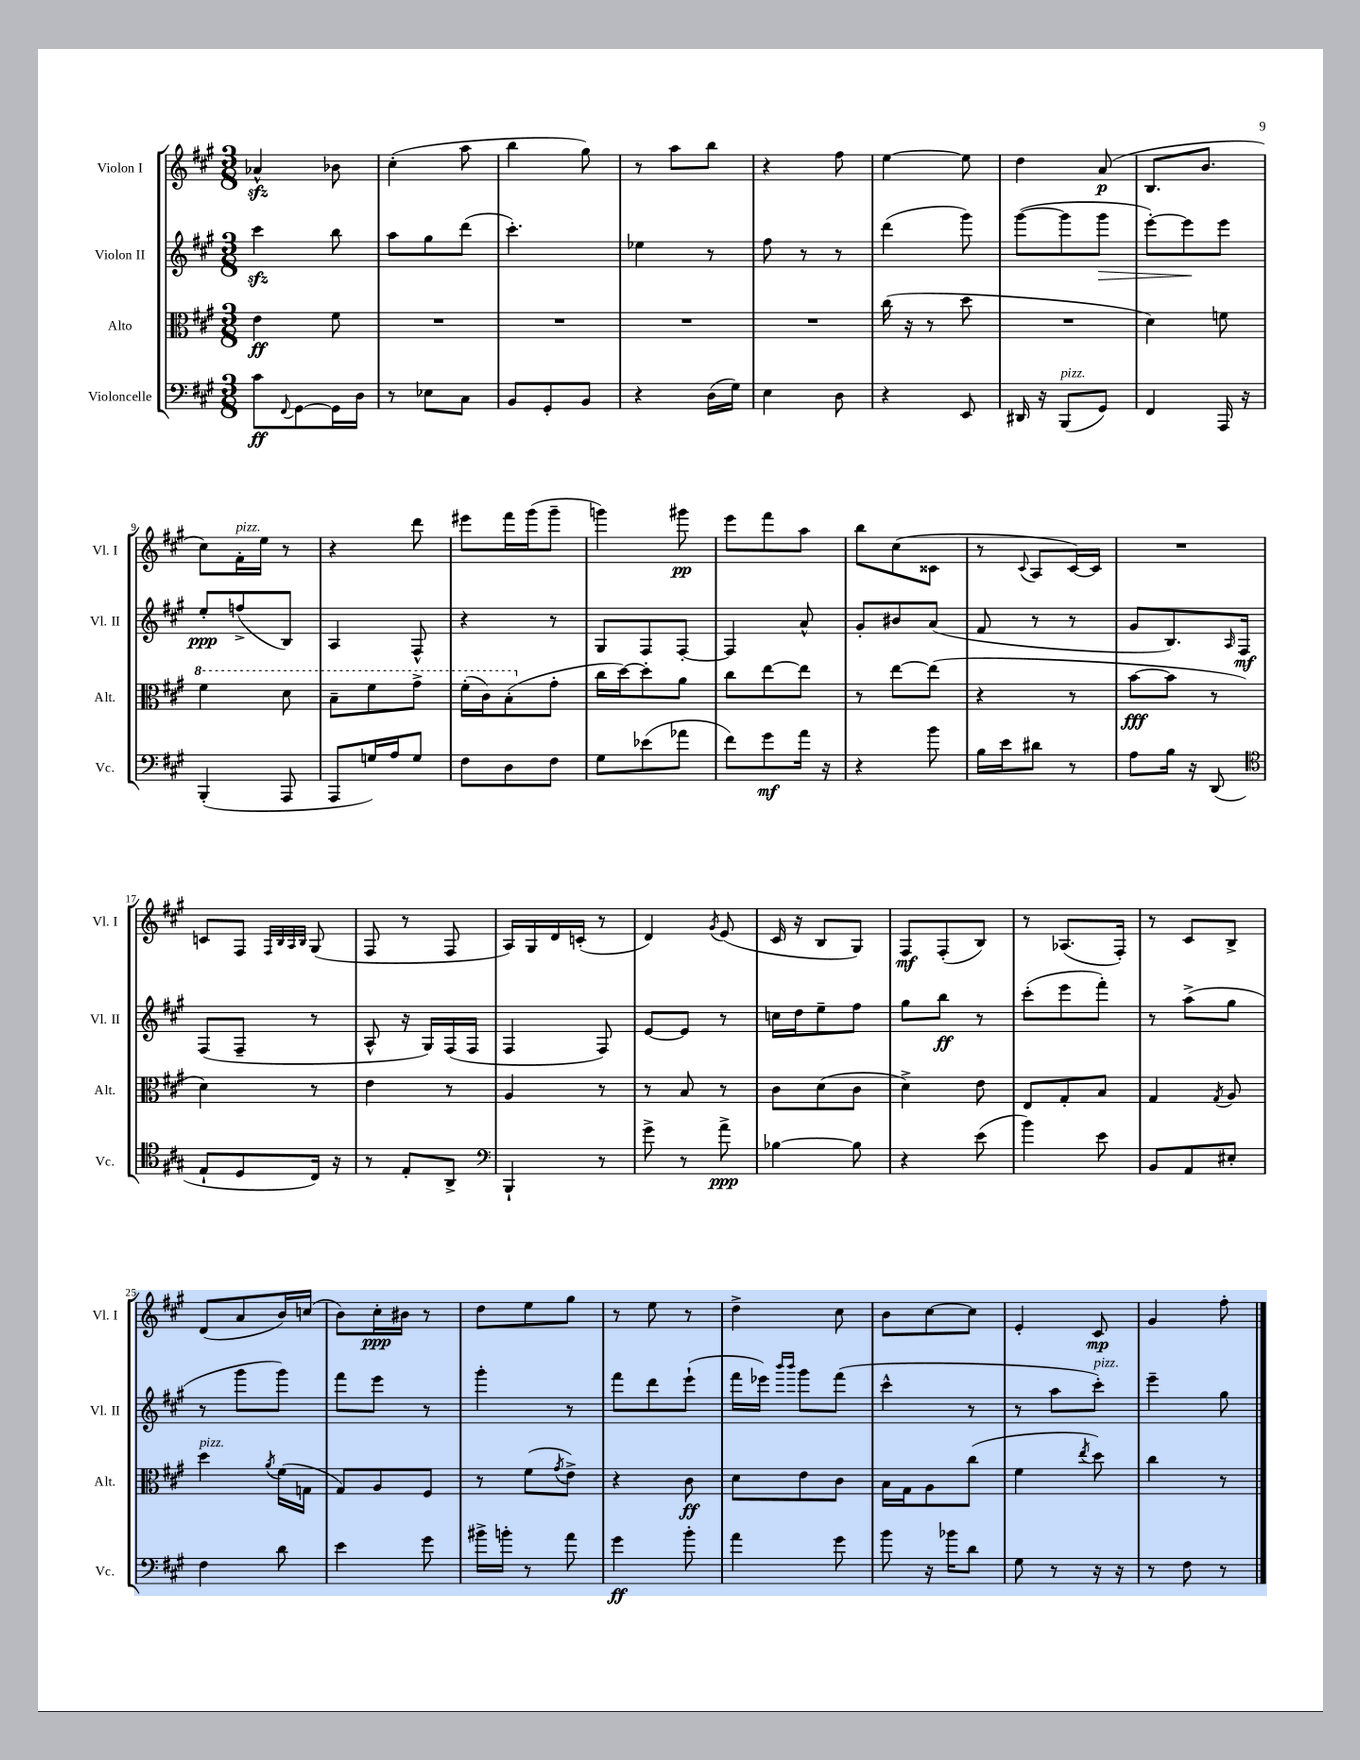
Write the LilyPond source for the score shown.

<<
\new StaffGroup <<
\new Staff = "s0" \with { instrumentName = "Violon I" shortInstrumentName = "Vl. I" } {
    \clef treble \key a \major \numericTimeSignature \time 3/8
    aes'4-^\sfz bes'8 |
    cis''4-.( a''8 |
    b''4 gis''8) |
    r8 a''8 b''8 |
    r4 fis''8 |
    e''4~ e''8 |
    d''4 a'8\p( |
    b8. b'8. |
    cis''8) fis'16-.^\markup { \italic "pizz." } e''16 r8 |
    r4 d'''8 |
    eis'''8 fis'''16 gis'''16( gis'''8-- |
    g'''4) gis'''8\pp |
    e'''8 fis'''8 a''8 |
    b''8 cis''8( cisis'8 |
    r8 \appoggiatura { cis'8 } a8 cis'16~) cis'16 |
    R4. |
    c'8 fis8 \grace { fis32 b32 a32 b32 } gis8( |
    fis8 r8 fis8 |
    a16) gis16 d'16 c'16-.( r8 |
    d'4) \acciaccatura { gis'8 } e'8( |
    cis'16 r16 b8 gis8) |
    fis8\mf fis8-.( b8) |
    r8 aes8.( fis16-.) |
    r8 cis'8 b8-> |
    d'8( a'8 b'16) c''16( |
    b'8) cis''16-.\ppp bis'16 r8 |
    d''8 e''8 gis''8 |
    r8 e''8 r8 |
    d''4-> cis''8 |
    b'8 cis''8~ cis''8 |
    e'4-. cis'8\mp |
    gis'4 fis''8-. \bar "|." |
}
\new Staff = "s1" \with { instrumentName = "Violon II" shortInstrumentName = "Vl. II" } {
    \clef treble \key a \major \numericTimeSignature \time 3/8
    cis'''4\sfz b''8 |
    a''8 gis''8 d'''8( |
    cis'''4.-.) |
    ees''4 r8 |
    fis''8 r8 r8 |
    d'''4( gis'''8) |
    gis'''8~( gis'''8 gis'''8\> |
    e'''8~-.) e'''8\! e'''8 |
    e''8-.\ppp f''8->( b8) |
    a4 fis8-^ |
    r4 r8 |
    gis8 fis8 fis8~-. |
    fis4 a'8-^ |
    gis'8-. bis'8 a'8( |
    fis'8 r8 r8 |
    gis'8 b8.) \grace { a16 } fis16\mf |
    fis8( fis8-- r8 |
    a8-^ r16 gis16) fis16( fis16 |
    fis4 fis8) |
    e'8~ e'8 r8 |
    c''16 d''16 e''8-- fis''8 |
    gis''8 b''8\ff r8 |
    cis'''8-.( e'''8 fis'''8-.) |
    r8 a''8->( gis''8 |
    r8 gis'''8 gis'''8) |
    fis'''8 e'''8 r8 |
    gis'''4-. r8 |
    fis'''8 d'''8 e'''8-!( |
    fis'''16 ees'''16) \grace { b'''16 b'''16 } gis'''8 fis'''8( |
    cis'''4-^ r8 |
    r8 a''8 cis'''8-.^\markup { \italic "pizz." }) |
    e'''4-- gis''8 \bar "|." |
}
\new Staff = "s2" \with { instrumentName = "Alto" shortInstrumentName = "Alt." } {
    \clef alto \key a \major \numericTimeSignature \time 3/8
    e'4\ff fis'8 |
    R4. |
    R4. |
    R4. |
    R4. |
    cis''16( r16 r8 d''8 |
    R4. |
    d'4) f'8 |
    \ottava #1 fis''4 d''8 |
    b'8-- fis''8 gis''8-> |
    fis''16-.( cis''16) b'8-.( \ottava #0 gis'8-. |
    cis''16 d''16~) d''8-. a'8 |
    cis''8 e''8~ e''8 |
    r8 e''8~ e''8( |
    r4 r8 |
    b'8~\fff b'8 r8 |
    d'4) r8 |
    e'4 r8 |
    a4 r8 |
    r8 b8 r8 |
    cis'8 d'8( cis'8 |
    d'4->) e'8 |
    e8 gis8-. b8 |
    gis4 \acciaccatura { gis8 } a8 |
    d''4^\markup { \italic "pizz." } \acciaccatura { a'8 } fis'16( g16 |
    gis8) a8 fis8 |
    r8 fis'8( \acciaccatura { gis'8 } e'8->) |
    r4 cis'8\ff |
    d'8 e'8 cis'8 |
    b16 gis16 a8 cis''8( |
    fis'4 \acciaccatura { e''8 } d''8) |
    cis''4 r8 \bar "|." |
}
\new Staff = "s3" \with { instrumentName = "Violoncelle" shortInstrumentName = "Vc." } {
    \clef bass \key a \major \numericTimeSignature \time 3/8
    cis'8\ff \appoggiatura { fis,8 } gis,8~ gis,16 d16 |
    r8 ees8 cis8 |
    b,8 gis,8-. b,8 |
    r4 d16( gis16) |
    e4 d8 |
    r4 e,8 |
    dis,16 r16 b,,8^\markup { \italic "pizz." }( gis,8) |
    fis,4 a,,16 r16 |
    b,,4-.( a,,8 |
    a,,8 g16) a16 g8 |
    fis8 d8 fis8 |
    gis8 ees'8( aes'8 |
    fis'8) gis'8\mf a'16 r16 |
    r4 b'8 |
    b16 e'16 dis'8 r8 |
    a8 b16 r16 d,8( |
    \clef tenor e8-! d8 cis16) r16 |
    r8 e8-. a,8-> |
    \clef bass b,,4-! r8 |
    gis'8-> r8 a'8->\ppp |
    bes4~ bes8 |
    r4 e'8( |
    b'4) e'8 |
    b,8 a,8 eis8-. |
    fis4 d'8 |
    e'4 gis'8 |
    bis'16-> b'16-. r8 a'8 |
    gis'4\ff b'8-. |
    a'4 gis'8 |
    b'8 r16 bes'16 d'8 |
    gis8 r8 r16 r16 |
    r8 fis8 r8 \bar "|." |
}
>>
>>
